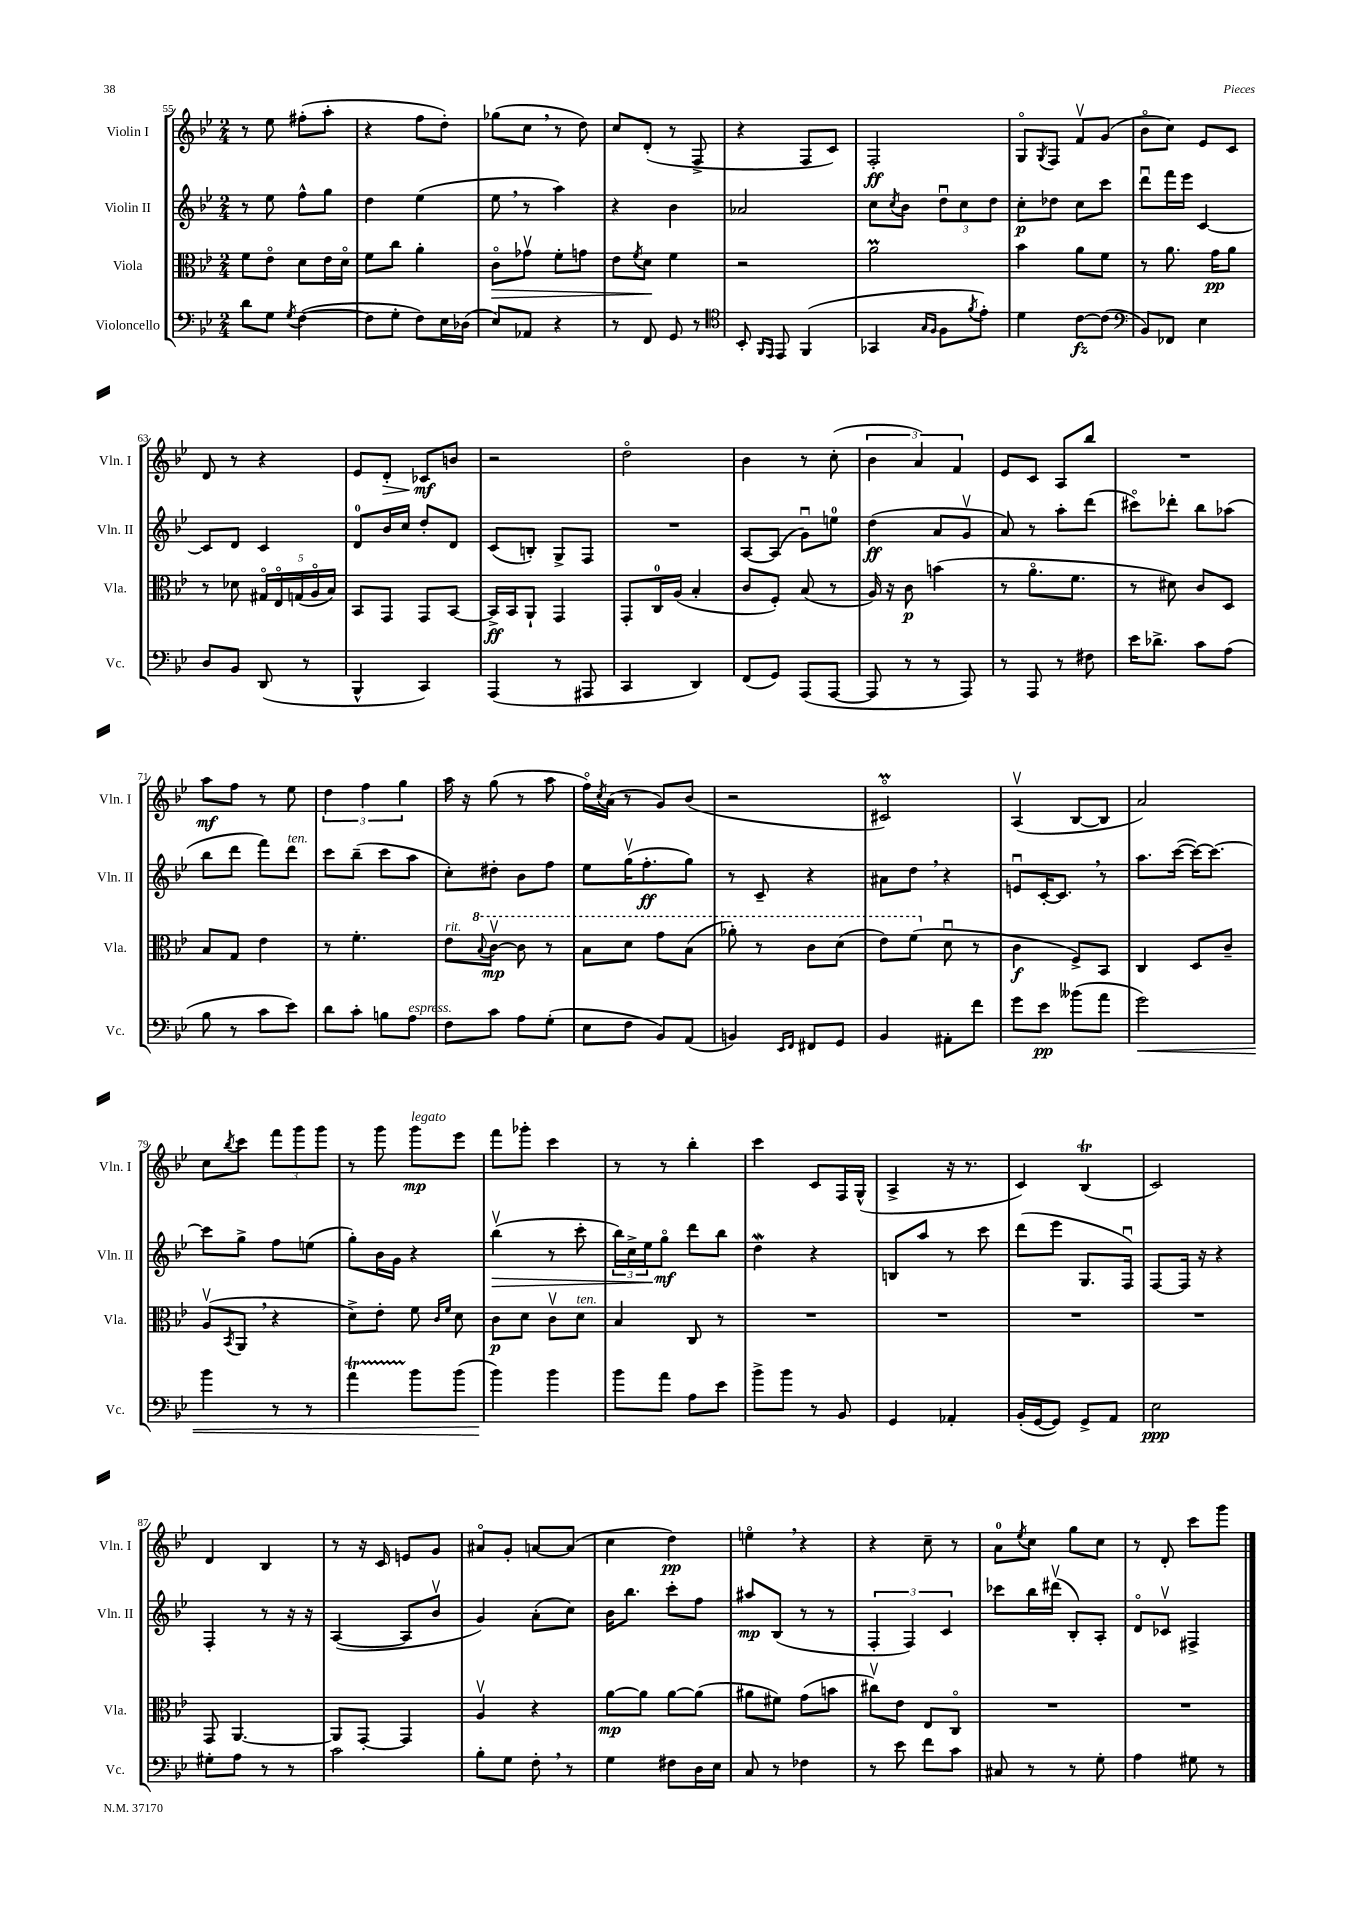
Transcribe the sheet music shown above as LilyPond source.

<<
\new StaffGroup <<
\new Staff = "s0" \with { instrumentName = "Violin I" shortInstrumentName = "Vln. I" } {
    \clef treble \key bes \major \numericTimeSignature \time 2/4
    r8 ees''8 fis''8-.( a''8-. |
    r4 f''8 d''8-.) |
    ges''8( c''8 \breathe r8 d''8) |
    c''8 d'8-.( r8 f8-> |
    r4 f8 c'8) |
    f2-.\ff |
    g8\flageolet \acciaccatura { g8 } f8 f'8\upbow g'8( |
    bes'8\flageolet c''8) ees'8 c'8 |
    d'8 r8 r4 |
    ees'8 d'8-.\> ces'8\mf\! b'8 |
    r2 |
    d''2\flageolet |
    bes'4 r8 c''8-.( |
    \tuplet 3/2 { bes'4 a'4) f'4 } |
    ees'8 c'8 a8 bes''8 |
    R2 |
    a''8\mf f''8 r8 ees''8 |
    \tuplet 3/2 { d''4 f''4 g''4 } |
    a''16 r16 g''8( r8 a''8 |
    f''16\flageolet) \acciaccatura { c''8 } a'16( r8 g'8) bes'8( |
    r2 |
    cis'2\flageolet\prall) |
    a4\upbow( bes8~ bes8 |
    a'2) |
    c''8 \acciaccatura { bes''8 } c'''8 \tuplet 3/2 { f'''8 g'''8 g'''8 } |
    r8 g'''8 g'''8\mp^\markup { \italic "legato" } ees'''8 |
    f'''8 ges'''8-. c'''4 |
    r8 r8 bes''4-. |
    c'''4 c'8 f16 g16-^( |
    a4-> r16 r8. |
    c'4) bes4\trill( |
    c'2) |
    d'4 bes4 |
    r8 r16 c'16 e'8 g'8 |
    ais'8\flageolet g'8-. a'8~ a'8( |
    c''4 d''4\pp) |
    e''4\flageolet \breathe r4 |
    r4 c''8-- r8 |
    a'8-0 \acciaccatura { ees''8 } c''8 g''8 c''8 |
    r8 d'8-. c'''8 g'''8 \bar "|." |
}
\new Staff = "s1" \with { instrumentName = "Violin II" shortInstrumentName = "Vln. II" } {
    \clef treble \key bes \major \numericTimeSignature \time 2/4
    r8 ees''8 f''8-^ g''8 |
    d''4 ees''4( |
    ees''8 \breathe r8 a''4) |
    r4 bes'4 |
    aes'2 |
    c''8 \acciaccatura { c''8 } bes'8 \tuplet 3/2 { d''8\downbow c''8 d''8 } |
    c''8-.\p des''8 c''8 c'''8 |
    d'''8\downbow f'''16 ees'''16 c'4~ |
    c'8 d'8 c'4 |
    d'8-0 bes'16 c''16 d''8-. d'8 |
    c'8( b8-.) g8-> f8 |
    R2 |
    a8~ a8( g'8\downbow) e''8-0 |
    d''4\ff( a'8 g'8\upbow |
    a'8) r8 a''8-. d'''8( |
    cis'''8\flageolet) des'''8-. bes''8 aes''8( |
    bes''8 d'''8 f'''8) d'''8^\markup { \italic "ten." } |
    c'''8 bes''8--( c'''8 a''8 |
    c''8-.) dis''8-. bes'8 f''8 |
    ees''8 g''16\upbow( f''8.-.\ff g''8) |
    r8 c'8-- r4 |
    ais'8 d''8 \breathe r4 |
    e'8\downbow c'16~-. c'8. \breathe r8 |
    a''8. c'''16~( c'''16~) c'''8.~ |
    c'''8 g''8-> f''8 e''8( |
    g''8-.) bes'16 g'16 r4 |
    bes''4\upbow\>( r8 c'''8-. |
    \tuplet 3/2 { bes''16) c''16-> ees''16\! } g''8\flageolet\mf d'''8 bes''8 |
    d''4\mordent r4 |
    b8 a''8 r8 c'''8 |
    d'''8( ees'''8 g8. f16\downbow) |
    f8~ f16 r16 r4 |
    f4-. r8 r16 r16 |
    a4~( a8 bes'8\upbow |
    g'4) a'8-.( c''8) |
    bes'16 bes''8. c'''8-. f''8 |
    ais''8\mp bes8( r8 r8 |
    \tuplet 3/2 { f4-. f4) c'4 } |
    ces'''8 bes''16 dis'''16\upbow( bes8-.) a8-. |
    d'8\flageolet ces'8\upbow fis4-> \bar "|." |
}
\new Staff = "s2" \with { instrumentName = "Viola" shortInstrumentName = "Vla." } {
    \clef alto \key bes \major \numericTimeSignature \time 2/4
    f'8 ees'8\flageolet d'8 ees'16 d'16\flageolet |
    f'8 c''8 a'4-. |
    c'8\flageolet\> ges'8\upbow f'8-. g'8 |
    ees'8 \acciaccatura { f'8 } d'8\! f'4 |
    r2 |
    a'2\prall |
    bes'4 a'8 f'8 |
    r8 a'8. g'16\pp a'8 |
    r8 des'8 \tuplet 5/4 { gis16\flageolet ees16\flageolet g16( a16\flageolet bes16) } |
    bes,8 g,8 g,8 bes,8~ |
    bes,16->\ff bes,16 a,8-! g,4 |
    g,8-. c16-0 a16( bes4-. |
    c'8 f8-.) bes8( r8 |
    a16) r16 c'8\p b'4( |
    r8 a'8.\flageolet f'8. |
    r8 dis'8) c'8 d8 |
    bes8 g8 ees'4 |
    r8 f'4.-. |
    ees'8^\markup { \italic "rit." } \ottava #1 \appoggiatura { bes'8 } c''8~\upbow\mp c''8 r8 |
    bes'8 d''8 g''8 bes'8( |
    aes''8-.) r8 c''8 d''8( |
    ees''8) f''8( \ottava #0 d'8\downbow r8 |
    c'4\f f8->) bes,8 |
    c4 d8 c'8-- |
    a8\upbow( \acciaccatura { bes,8 } a,8 \breathe r4 |
    d'8->) ees'8-. f'8 \grace { c'16 f'16 } d'8 |
    c'8\p d'8 c'8\upbow d'8^\markup { \italic "ten." } |
    bes4 c8 r8 |
    R2 |
    R2 |
    R2 |
    R2 |
    g,8 a,4.~ |
    a,8 g,8~-. g,4 |
    a4\upbow r4 |
    a'8~\mp a'8 a'8~ a'8( |
    ais'8 fis'8) g'8( b'8 |
    cis''8\upbow) ees'8 ees8 c8\flageolet |
    R2 |
    R2 \bar "|." |
}
\new Staff = "s3" \with { instrumentName = "Violoncello" shortInstrumentName = "Vc." } {
    \clef bass \key bes \major \numericTimeSignature \time 2/4
    d'8 g8 \acciaccatura { g8 } f4~( |
    f8 g8-. f8) ees16 des16( |
    ees8) aes,8 r4 |
    r8 f,8 g,8 r8 |
    \clef tenor bes,8-. \grace { f,16 ees,16 } ees,8 f,4( |
    ges,4 \grace { g16 f16 } f8 \acciaccatura { f'8 } ees'8-.) |
    d'4 c'8~\fz c'8( |
    \clef bass bes,8) fes,8 ees4 |
    d8 bes,8 d,8( r8 |
    bes,,4-^ c,4) |
    a,,4( r8 ais,,8 |
    c,4 d,4) |
    f,8( g,8) a,,8( a,,8~ |
    a,,8 r8 r8 a,,8) |
    r8 a,,8 r8 fis8 |
    ees'16 des'8.-> c'8 a8( |
    bes8 r8 c'8 ees'8) |
    d'8 c'8-. b8 a8^\markup { \italic "espress." } |
    f8 c'8 a8 g8-.( |
    ees8 f8 bes,8) a,8( |
    b,4) \grace { ees,16 f,16 } fis,8 g,8 |
    bes,4 ais,8-. f'8 |
    g'8 ees'8\pp beses'8( a'8 |
    g'2\<) |
    bes'4 r8 r8 |
    a'4\startTrillSpan bes'8\stopTrillSpan bes'8( |
    bes'4\!) bes'4 |
    bes'8 a'8 a8 ees'8 |
    bes'8-> bes'8 r8 bes,8 |
    g,4 aes,4-. |
    bes,16-.( g,16~ g,8) g,8-> a,8 |
    ees2\ppp |
    gis8-. a8 r8 r8 |
    c'2 |
    bes8-. g8 f8-. \breathe r8 |
    g4 fis8 d16 ees16 |
    c8 r8 fes4 |
    r8 ees'8 f'8 c'8 |
    cis8 r8 r8 g8-. |
    a4 gis8 r8 \bar "|." |
}
>>
>>
\layout { \context { \Score currentBarNumber = #55 } }
